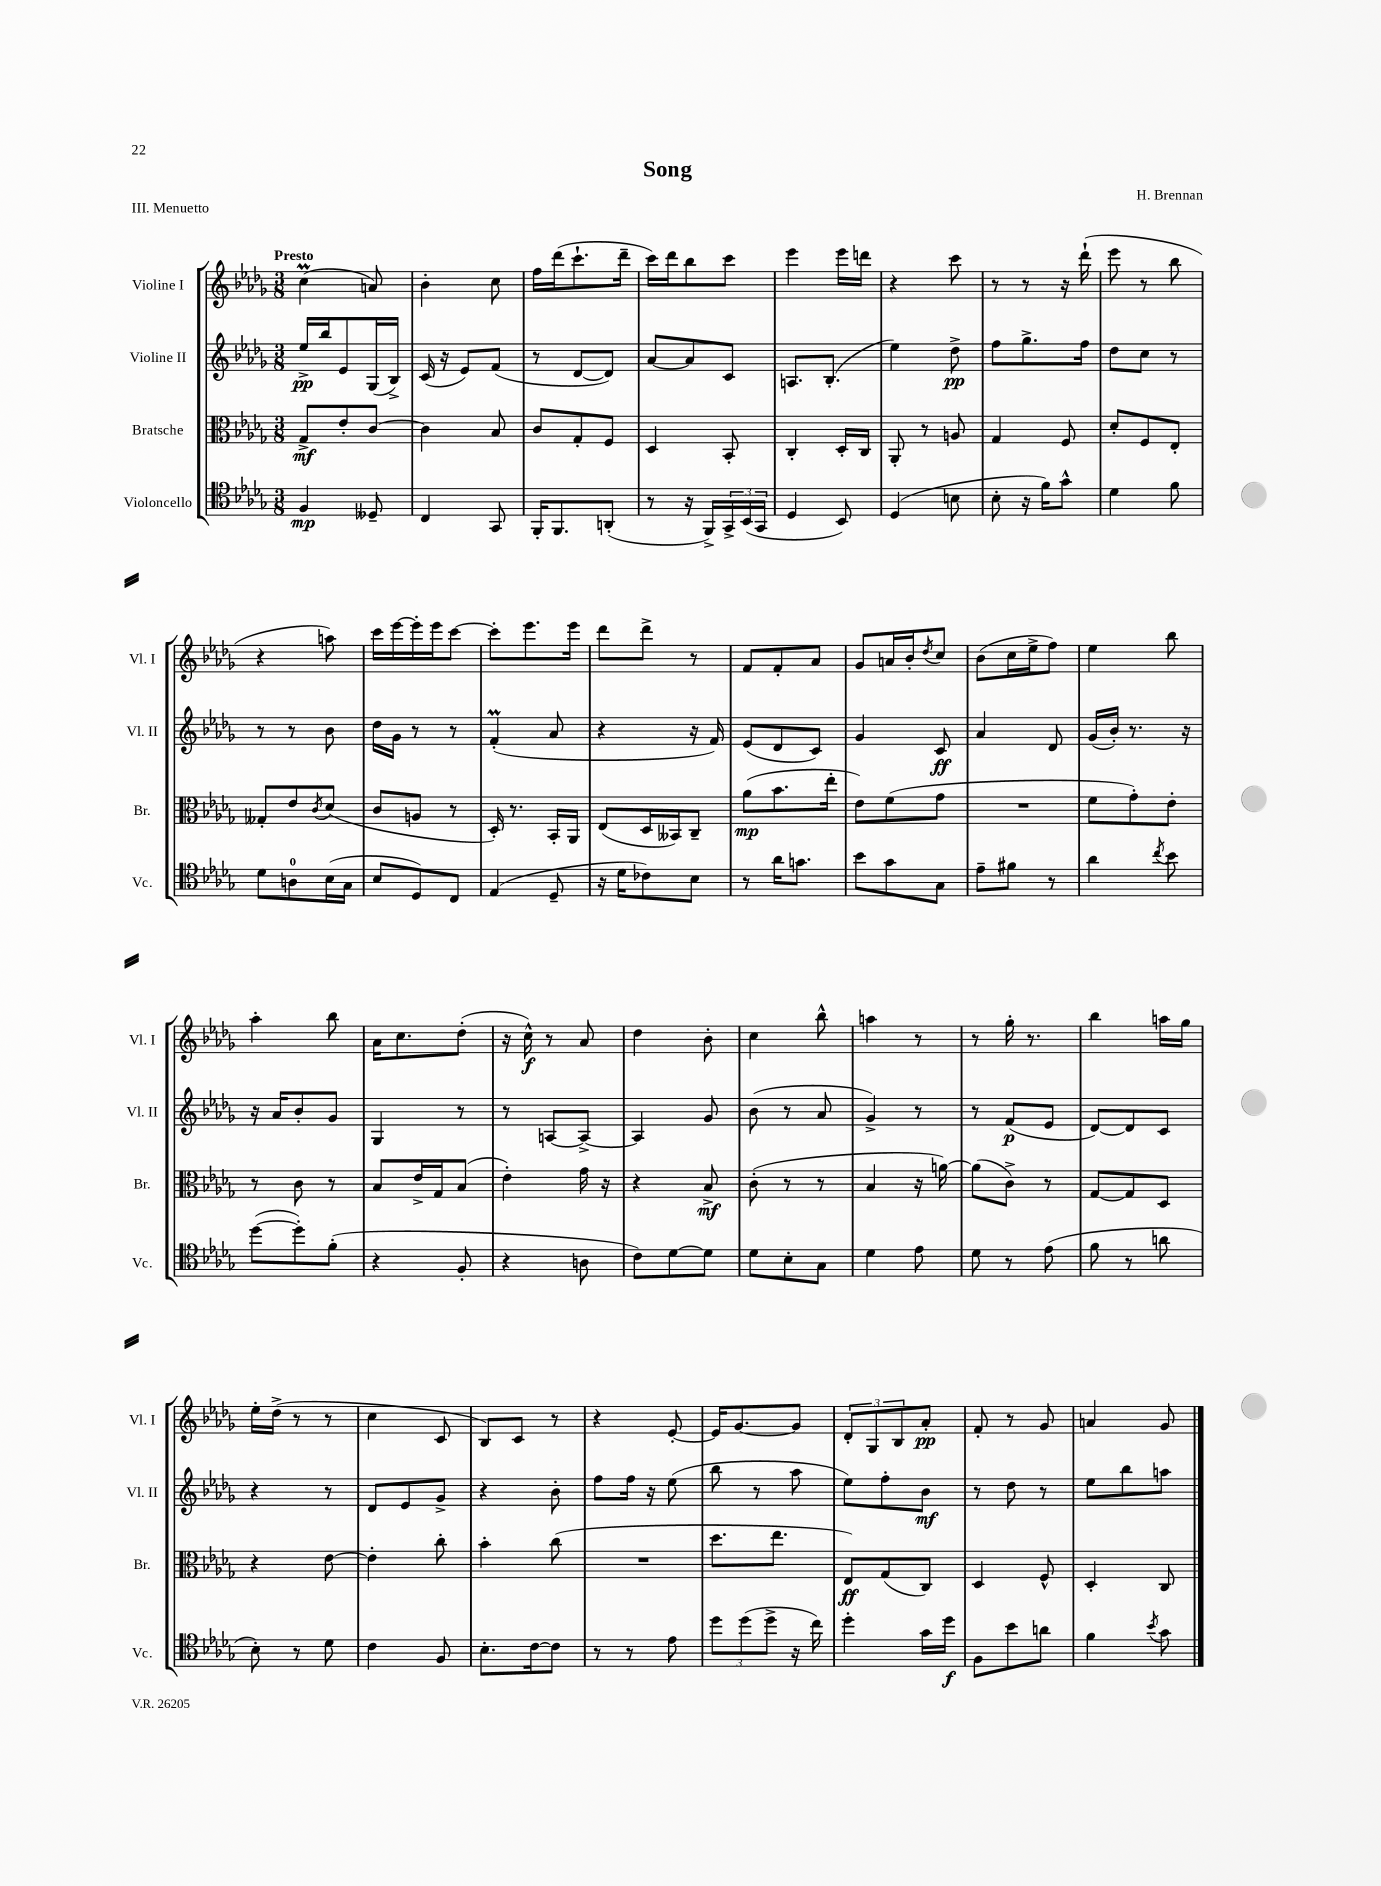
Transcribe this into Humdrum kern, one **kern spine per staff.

**kern	**dynam	**kern	**dynam	**kern	**dynam	**kern	**dynam
*part4	*part4	*part3	*part3	*part2	*part2	*part1	*part1
*staff4	*staff4	*staff3	*staff3	*staff2	*staff2	*staff1	*staff1
*I"Violoncello	*	*I"Bratsche	*	*I"Violine II	*	*I"Violine I	*
*I'Vc.	*	*I'Br.	*	*I'Vl. II	*	*I'Vl. I	*
*clefC4	*	*clefC3	*	*clefG2	*	*clefG2	*
*k[b-e-a-d-g-]	*	*k[b-e-a-d-g-]	*	*k[b-e-a-d-g-]	*	*k[b-e-a-d-g-]	*
*M3/8	*	*M3/8	*	*M3/8	*	*M3/8	*
=1	=1	=1	=1	=1	=1	=1	=1
!	!	!	!	!	!	!LO:TX:a:B:t=Presto	!
4F/	mp	8G-^/L	mf	16ee-^/LL	pp	(4ccm\	.
.	.	.	.	16bb-/J	.	.	.
.	.	8e-'/	.	8e-/	.	.	.
8D--X~/	.	[8c/J	.	(16G-/L	.	8an/)	.
.	.	.	.	16B-^/JJ)	.	.	.
=2	=2	=2	=2	=2	=2	=2	=2
4C/	.	4c\]	.	(16c/	.	4b-'\	.
.	.	.	.	16r	.	.	.
.	.	.	.	8e-/L)	.	.	.
8GG-/	.	8B-/	.	(8f/J	.	8cc\	.
=3	=3	=3	=3	=3	=3	=3	=3
16FF'/KL	.	8c/L	.	8r	.	16ff\LL	.
8.FF/	.	.	.	.	.	(16ddd-\J	.
.	.	8G-'/	.	[8d-/L	.	8.ccc`\	.
(8AAn'/J	.	8F/J	.	8d-/J])	.	.	.
.	.	.	.	.	.	16ddd-~\Jk	.
=4	=4	=4	=4	=4	=4	=4	=4
8r	.	4D-/	.	[8a-/L	.	16ccc\LL)	.
.	.	.	.	.	.	16ddd-\J	.
16r	.	.	.	8a-/]	.	8bb-\	.
16FF^/LL)	.	.	.	.	.	.	.
24GG-^/	.	8BB-'/	.	8c/J	.	8ccc\J	.
(24BB-/	.	.	.	.	.	.	.
24GG-/JJ	.	.	.	.	.	.	.
=5	=5	=5	=5	=5	=5	=5	=5
4D-/	.	4C'/	.	8.An/L	.	4eee-\	.
.	.	.	.	(8.B-'/J	.	.	.
8BB-/)	.	16D-'/LL	.	.	.	16eee-\LL	.
.	.	16C/JJ	.	.	.	16dddn\JJ	.
=6	=6	=6	=6	=6	=6	=6	=6
(4D-/	.	8AA-'/	.	4ee-\)	.	4r	.
.	.	8r	.	.	.	.	.
8Bn\	.	8An/	.	8dd-^\	pp	8ccc\	.
=7	=7	=7	=7	=7	=7	=7	=7
8B-'\	.	4G-/	.	8ff\L	.	8r	.
16r	.	.	.	8.gg-^\	.	8r	.
16f\KL)	.	.	.	.	.	.	.
8g-^^\J	.	8F/	.	.	.	16r	.
.	.	.	.	16ff\Jk	.	(16ddd-`\	.
=8	=8	=8	=8	=8	=8	=8	=8
4d-\	.	8d-'/L	.	8dd-\L	.	8eee-\	.
.	.	8F/	.	8cc\J	.	8r	.
8f\	.	8E-'/J	.	8r	.	8bb-\	.
!!LO:LB:g=z
=9	=9	=9	=9	=9	=9	=9	=9
8d-\L	.	8G--X'/L	.	8r	.	4r	.
8An\	.	8e-/	.	8r	.	.	.
.	.	8qc/	.	.	.	.	.
(16B-\L	.	(8d-/J	.	8b-\	.	8aan\)	.
16G-\JJ	.	.	.	.	.	.	.
=10	=10	=10	=10	=10	=10	=10	=10
8B-/L	.	8c/L	.	16dd-\LL	.	16ccc\LL	.
.	.	.	.	16g-\JJ	.	[16eee-\	.
8D-/)	.	8An/J	.	8r	.	16eee-'\]	.
.	.	.	.	.	.	16eee-\J	.
8C/J	.	8r	.	8r	.	[8ccc\J	.
=11	=11	=11	=11	=11	=11	=11	=11
(4E-/	.	16D-'/)	.	(4fm'/	.	8ccc'\L]	.
.	.	8.r	.	.	.	.	.
.	.	.	.	.	.	8.eee-\	.
8D-~/	.	16BB-'/LL	.	8a-/	.	.	.
.	.	16AA-/JJ	.	.	.	16eee-\Jk	.
=12	=12	=12	=12	=12	=12	=12	=12
16r	.	(8E-/L	.	4r	.	8ddd-\L	.
16d-\KL	.	.	.	.	.	.	.
8c-X\)	.	16D-/L	.	.	.	8ddd-^\J	.
.	.	16BB--X/J)	.	.	.	.	.
8B-\J	.	8C~/J	.	16r	.	8r	.
.	.	.	.	16f/)	.	.	.
=13	=13	=13	=13	=13	=13	=13	=13
8r	.	(8a-\L	mp	(8e-/L	.	8f/L	.
16a-\KL	.	8.b-\	.	8d-/	.	8f'/	.
8.gn\J	.	.	.	.	.	.	.
.	.	.	.	8c/J)	.	8a-/J	.
.	.	16ee-'\Jk	.	.	.	.	.
=14	=14	=14	=14	=14	=14	=14	=14
8b-\L	.	8e-\L)	.	4g-/	.	8g-/L	.
8g-\	.	(8f\	.	.	.	16an/L	.
.	.	.	.	.	.	16b-'/J	.
.	.	.	.	.	.	8qdd-/	.
8G-\J	.	8g-\J	.	8c/	ff	8cc/J	.
=15	=15	=15	=15	=15	=15	=15	=15
8e-~\L	.	4.r	.	4a-/	.	(8b-\L	.
8f#X\J	.	.	.	.	.	16cc\L	.
.	.	.	.	.	.	16ee-^\J	.
8r	.	.	.	8d-/	.	8ff\J)	.
=16	=16	=16	=16	=16	=16	=16	=16
4a-\	.	8f\L	.	(16g-/LL	.	4ee-\	.
.	.	.	.	16b-'/JJ)	.	.	.
.	.	8g-'\)	.	8.r	.	.	.
8qcc/	.	.	.	.	.	.	.
8b-\	.	8e-'\J	.	.	.	8bb-\	.
.	.	.	.	16r	.	.	.
!!LO:LB:g=z
=17	=17	=17	=17	=17	=17	=17	=17
([8dd-\L	.	8r	.	16r	.	4aa-'\	.
.	.	.	.	16a-/KL	.	.	.
8dd-'\])	.	8c\	.	8b-'/	.	.	.
(8f'\J	.	8r	.	8g-/J	.	8bb-\	.
=18	=18	=18	=18	=18	=18	=18	=18
4r	.	8B-/L	.	4G-/	.	16a-\KL	.
.	.	.	.	.	.	8.cc\	.
.	.	16e-^/L	.	.	.	.	.
.	.	16G-/J	.	.	.	.	.
8F'/	.	(8B-/J	.	8r	.	(8dd-'\J	.
=19	=19	=19	=19	=19	=19	=19	=19
4r	.	4e-'\)	.	8r	.	16r	.
.	.	.	.	.	.	16cc^^\)	f
.	.	.	.	[8An/L	.	8r	.
8An\	.	16g-\	.	8A^/J_	.	8a-/	.
.	.	16r	.	.	.	.	.
=20	=20	=20	=20	=20	=20	=20	=20
8c\L)	.	4r	.	4A/]	.	4dd-\	.
[8d-\	.	.	.	.	.	.	.
8d-\J]	.	8B-^/	mf	8g-/	.	8b-'\	.
=21	=21	=21	=21	=21	=21	=21	=21
8d-\L	.	(8c'\	.	(8b-\	.	4cc\	.
8B-'\	.	8r	.	8r	.	.	.
8G-\J	.	8r	.	8a-/	.	8bb-^^\	.
=22	=22	=22	=22	=22	=22	=22	=22
4d-\	.	4B-/	.	4g-^/)	.	4aan\	.
8e-\	.	16r	.	8r	.	8r	.
.	.	[16an\)	.	.	.	.	.
=23	=23	=23	=23	=23	=23	=23	=23
8d-\	.	(8a\L]	.	8r	.	8r	.
8r	.	8c^\J)	.	(8f/L	p	16gg-'\	.
.	.	.	.	.	.	8.r	.
(8e-\	.	8r	.	8e-/J	.	.	.
=24	=24	=24	=24	=24	=24	=24	=24
8f\	.	[8G-/L	.	[8d-/L)	.	4bb-\	.
8r	.	8G-/]	.	8d-/]	.	.	.
8an\	.	8D-/J	.	8c/J	.	16aan\LL	.
.	.	.	.	.	.	16gg-\JJ	.
!!LO:LB:g=z
=25	=25	=25	=25	=25	=25	=25	=25
8B-'\)	.	4r	.	4r	.	16ee-'\LL	.
.	.	.	.	.	.	(16dd-^\JJ	.
8r	.	.	.	.	.	8r	.
8d-\	.	[8e-\	.	8r	.	8r	.
=26	=26	=26	=26	=26	=26	=26	=26
4c\	.	4e-'\]	.	8d-/L	.	4cc\	.
.	.	.	.	8e-/	.	.	.
8F/	.	8cc'\	.	8g-^/J	.	8c/	.
=27	=27	=27	=27	=27	=27	=27	=27
8.B-'\L	.	4b-'\	.	4r	.	8B-/L)	.
.	.	.	.	.	.	8c/J	.
[16c\k	.	.	.	.	.	.	.
8c\J]	.	(8cc\	.	8b-'\	.	8r	.
=28	=28	=28	=28	=28	=28	=28	=28
8r	.	4.r	.	8ff\L	.	4r	.
8r	.	.	.	16ff\Jk	.	.	.
.	.	.	.	16r	.	.	.
8e-\	.	.	.	(8ee-\	.	[8e-'/	.
=29	=29	=29	=29	=29	=29	=29	=29
12dd-\L	.	8.dd-\L	.	8bb-\	.	16e-/KL]	.
.	.	.	.	.	.	[8.g-/	.
(12dd-\	.	.	.	.	.	.	.
.	.	.	.	8r	.	.	.
12dd-^\J	.	.	.	.	.	.	.
.	.	8.ee-\J	.	.	.	.	.
16r	.	.	.	8aa-\	.	8g-/J]	.
16cc\)	.	.	.	.	.	.	.
=30	=30	=30	=30	=30	=30	=30	=30
4dd-'\	.	8E-/L)	ff	8ee-\L)	.	12d-'/L	.
.	.	.	.	.	.	12G-/	.
.	.	(8G-/	.	8ff'\	.	.	.
.	.	.	.	.	.	12B-/	.
16g-\LL	.	8C/J)	.	8b-\J	mf	8a-'/J	pp
16dd-\JJ	f	.	.	.	.	.	.
=31	=31	=31	=31	=31	=31	=31	=31
8F\L	.	4D-/	.	8r	.	8f'/	.
8b-\	.	.	.	8dd-\	.	8r	.
8an\J	.	8F^^/	.	8r	.	8g-/	.
=32	=32	=32	=32	=32	=32	=32	=32
4f\	.	4D-'/	.	8ee-\L	.	4an/	.
.	.	.	.	8bb-\	.	.	.
8qb-/	.	.	.	.	.	.	.
8g-\	.	8C/	.	8aan\J	.	8g-/	.
==	==	==	==	==	==	==	==
*-	*-	*-	*-	*-	*-	*-	*-
